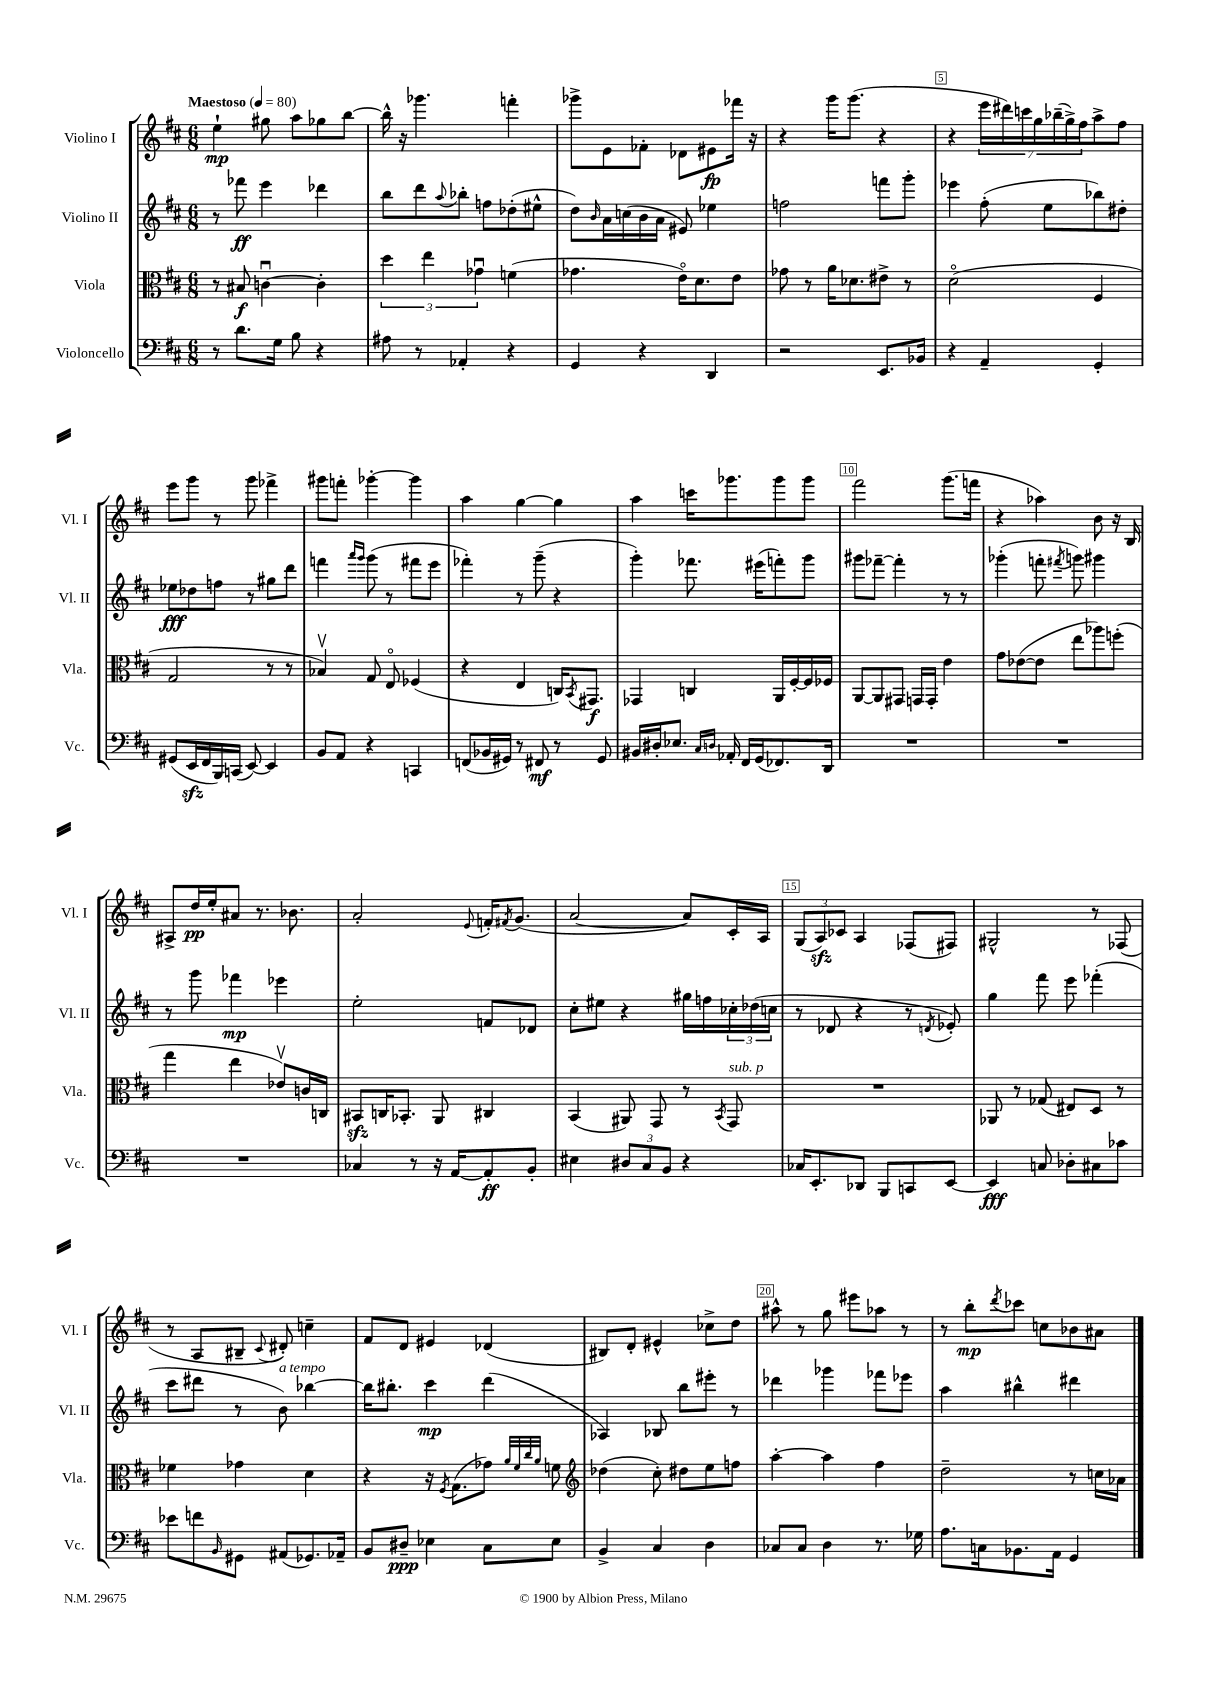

**kern	**kern	**kern	**kern
*staff4	*staff3	*staff2	*staff1
*clefF4	*clefC3	*clefG2	*clefG2
*k[f#c#]	*k[f#c#]	*k[f#c#]	*k[f#c#]
*M6/8	*M6/8	*M6/8	*M6/8
*MM80	*MM80	*MM80	*MM80
8r	8r	8r	4ee`
8.d	8B#	8fff-	.
.	[4cu	4eee	8gg#
16G	.	.	.
8B	.	.	8aa
4r	4c']	4ddd-	8gg-
.	.	.	[8bb
=	=	=	=
8A#	6dd	8bb	16bb^^]
.	.	.	16r
8r	.	8ddd	4.ggg-
.	6ee	.	.
.	.	8qqaa	.
4AA-'	.	8bb-'	.
.	6g-u	.	.
.	.	8ff	.
4r	(4f	(8dd-'	4fff'
.	.	8ee#^^	.
=	=	=	=
4GG	4.g-	8dd)	8ggg-^
.	.	16qqb	.
.	.	16a	8e
.	.	(16cc	.
4r	.	16b	8f-'
.	.	16a	.
.	16eo)	8e#)	8d-
.	8.d	.	.
4DD	.	4ee-	8e#
.	8e	.	16fff-
.	.	.	16r
=	=	=	=
2r	8g-	2ff	4r
.	8r	.	.
.	16a	.	16ggg
.	8.d-	.	(8.ggg
8.EE	8e#^	8fff	4r
.	8r	8ggg'	.
16BB-	.	.	.
=	=	=	=
4r	(2do	4eee-	4r
4AA~	.	(8ff#'	28eee
.	.	.	28ddd#)
.	.	.	28ccc
.	.	.	28gg
.	.	8ee	.
.	.	.	(28bb-~
.	.	.	28gg^)
.	.	.	28ff#
4GG'	4F#	8bb-)	8aa^
.	.	8dd#'	8ff#
=	=	=	=
(8GG#	2G	8ee-	8eee
16EE	.	8dd-	8ggg
16FF#	.	.	.
16BBB)	.	8ff	8r
(16CC	.	.	.
[8EE)	.	8r	8ggg
4EE]	8r	8gg#	4fff-^
.	8r	8ddd	.
=	=	=	=
8BB	4B-v)	4fff	8ggg#
8AA	.	.	8fff'
.	.	16qqaaa	.
.	.	16qqggg	.
4r	8G	(8ggg	[4ggg-'
.	8Eo	8r	.
4CC	(4F-	8fff#	4ggg-]
.	.	8eee	.
=	=	=	=
(8FF	4r	4fff-')	4aa
16BB-	.	.	.
16GG#)	.	.	.
8r	4E	8r	[4gg
8FF#	.	(8ggg~	.
8r	16C)	4r	4gg]
.	8qBB	.	.
.	8.GG#	.	.
8GG#	.	.	.
=	=	=	=
16BB#	4GG-	4ggg')	4aa
16D#'	.	.	.
8.E-	.	.	.
.	4C	8.fff-	16ccc
16qqC#	.	.	.
16qqD	.	.	.
16AA-'	.	.	8.ggg-
16FF#	.	.	.
(16GG	.	(16eee#	.
8.FF-)	16AA	8fff')	8ggg-
.	[16F#'	.	.
.	16F#]	8ggg	8ggg-
16DD	16F-	.	.
=	=	=	=
2.r	[8AA	8ggg#	2fff#
.	8AA]	[8fff-~	.
.	8GG#	4fff-']	.
.	16GG	.	.
.	16GG'	.	.
.	4e	8r	(8.ggg
.	.	8r	.
.	.	.	16fff
=	=	=	=
2.r	8g	(4ggg-'	4r
.	([8e-	.	.
.	8e-]	8fff'	4aa-)
.	.	8qfff#	.
.	8ee	8ggg)	.
.	8aa-)	4ggg#	8b
.	(8ff'	.	16r
.	.	.	16B
=	=	=	=
2.r	4gg	8r	8A#^
.	.	8ggg	16dd
.	.	.	16ee'
.	4ee	4fff-	8a#
.	.	.	8.r
.	8e-v)	4eee-	.
.	.	.	8.b-
.	16c	.	.
.	16C	.	.
=	=	=	=
4C-	8BB#	2ee'	2a'
.	16C	.	.
.	8.BB-'	.	.
8r	.	.	.
16r	8AA	.	.
[16AA	.	.	.
.	.	.	8qqe
8AA']	4C#	8f	16f'
.	.	.	8qf#
.	.	.	(8.g
8BB'	.	8d-	.
=	=	=	=
4E#	(4BB	8cc#'	[2a
.	.	8ee#	.
12D#	8AA#)	4r	.
12C#	.	.	.
.	8GG	.	.
12BB	.	.	.
4r	8r	16gg#	8a])
.	.	16ff	.
.	8qBB	.	.
.	8GG	24cc-'	16c#'
.	.	(24dd-	.
.	.	.	16A
.	.	24cc	.
=	=	=	=
16C-	2.r	8r	(12G
8.EE'	.	.	.
.	.	.	12A)
.	.	8d-	.
.	.	.	12c-
8DD-	.	4r	4A
8BBB	.	.	.
8CC	.	8r	(8F-
.	.	8qd	.
[8EE	.	8e-')	8F#)
=	=	=	=
4EE]	8AA-	4gg	2G#^^
.	8r	.	.
8C	(8G-	8fff#	.
8D-'	8E#)	8eee	.
8C#	8D	(4fff-'	8r
8c-	8r	.	(8F-
=	=	=	=
8e-	4f-	8ccc#	8r
8f	.	8ddd#	8A
16qqBB	.	.	.
8GG#	4g-	8r	8B#~
.	.	.	8qqc#
(8AA#	.	8b)	8d#')
8.GG-)	4d	[4bb-	4cc~
16AA-~	.	.	.
=	=	=	=
8BB	4r	16bb-]	8f#
.	.	8.bb#'	.
8D#~	.	.	8d
4E-	16r	4ccc#	4e#
.	8qF#	.	.
.	(8.G	.	.
8C#	8g-)	(4ddd	(4d-
.	32qqa	.	.
.	32qqf#	.	.
.	32qqcc#	.	.
.	32qqa	.	.
8E-	8f	.	.
=	=	=	=
*	*clefG2	*	*
4BB^	(4dd-	4A-)	8B#)
.	.	.	8d'
4C#	8cc#')	8B-	4e#^^
.	8dd#	8bb	.
4D	8ee	8eee#'	8cc-^
.	8ff	8r	8dd
=	=	=	=
8C-	[4aa'	4ddd-	8aa#^^
8C-	.	.	8r
4D	4aa]	4ggg-	8gg
.	.	.	8eee#
8.r	4ff#	8fff-	8aa-
.	.	8eee-	8r
16G-	.	.	.
=	=	=	=
8.A	2dd~	4aa	8r
.	.	.	8bb'
16C	.	.	.
.	.	.	8qddd
8.BB-	.	4bb#^^	8ccc-
.	.	.	8cc
16AA	.	.	.
4GG	8r	4ddd#	8b-
.	16cc	.	8a#
.	16a-	.	.
==	==	==	==
*-	*-	*-	*-
